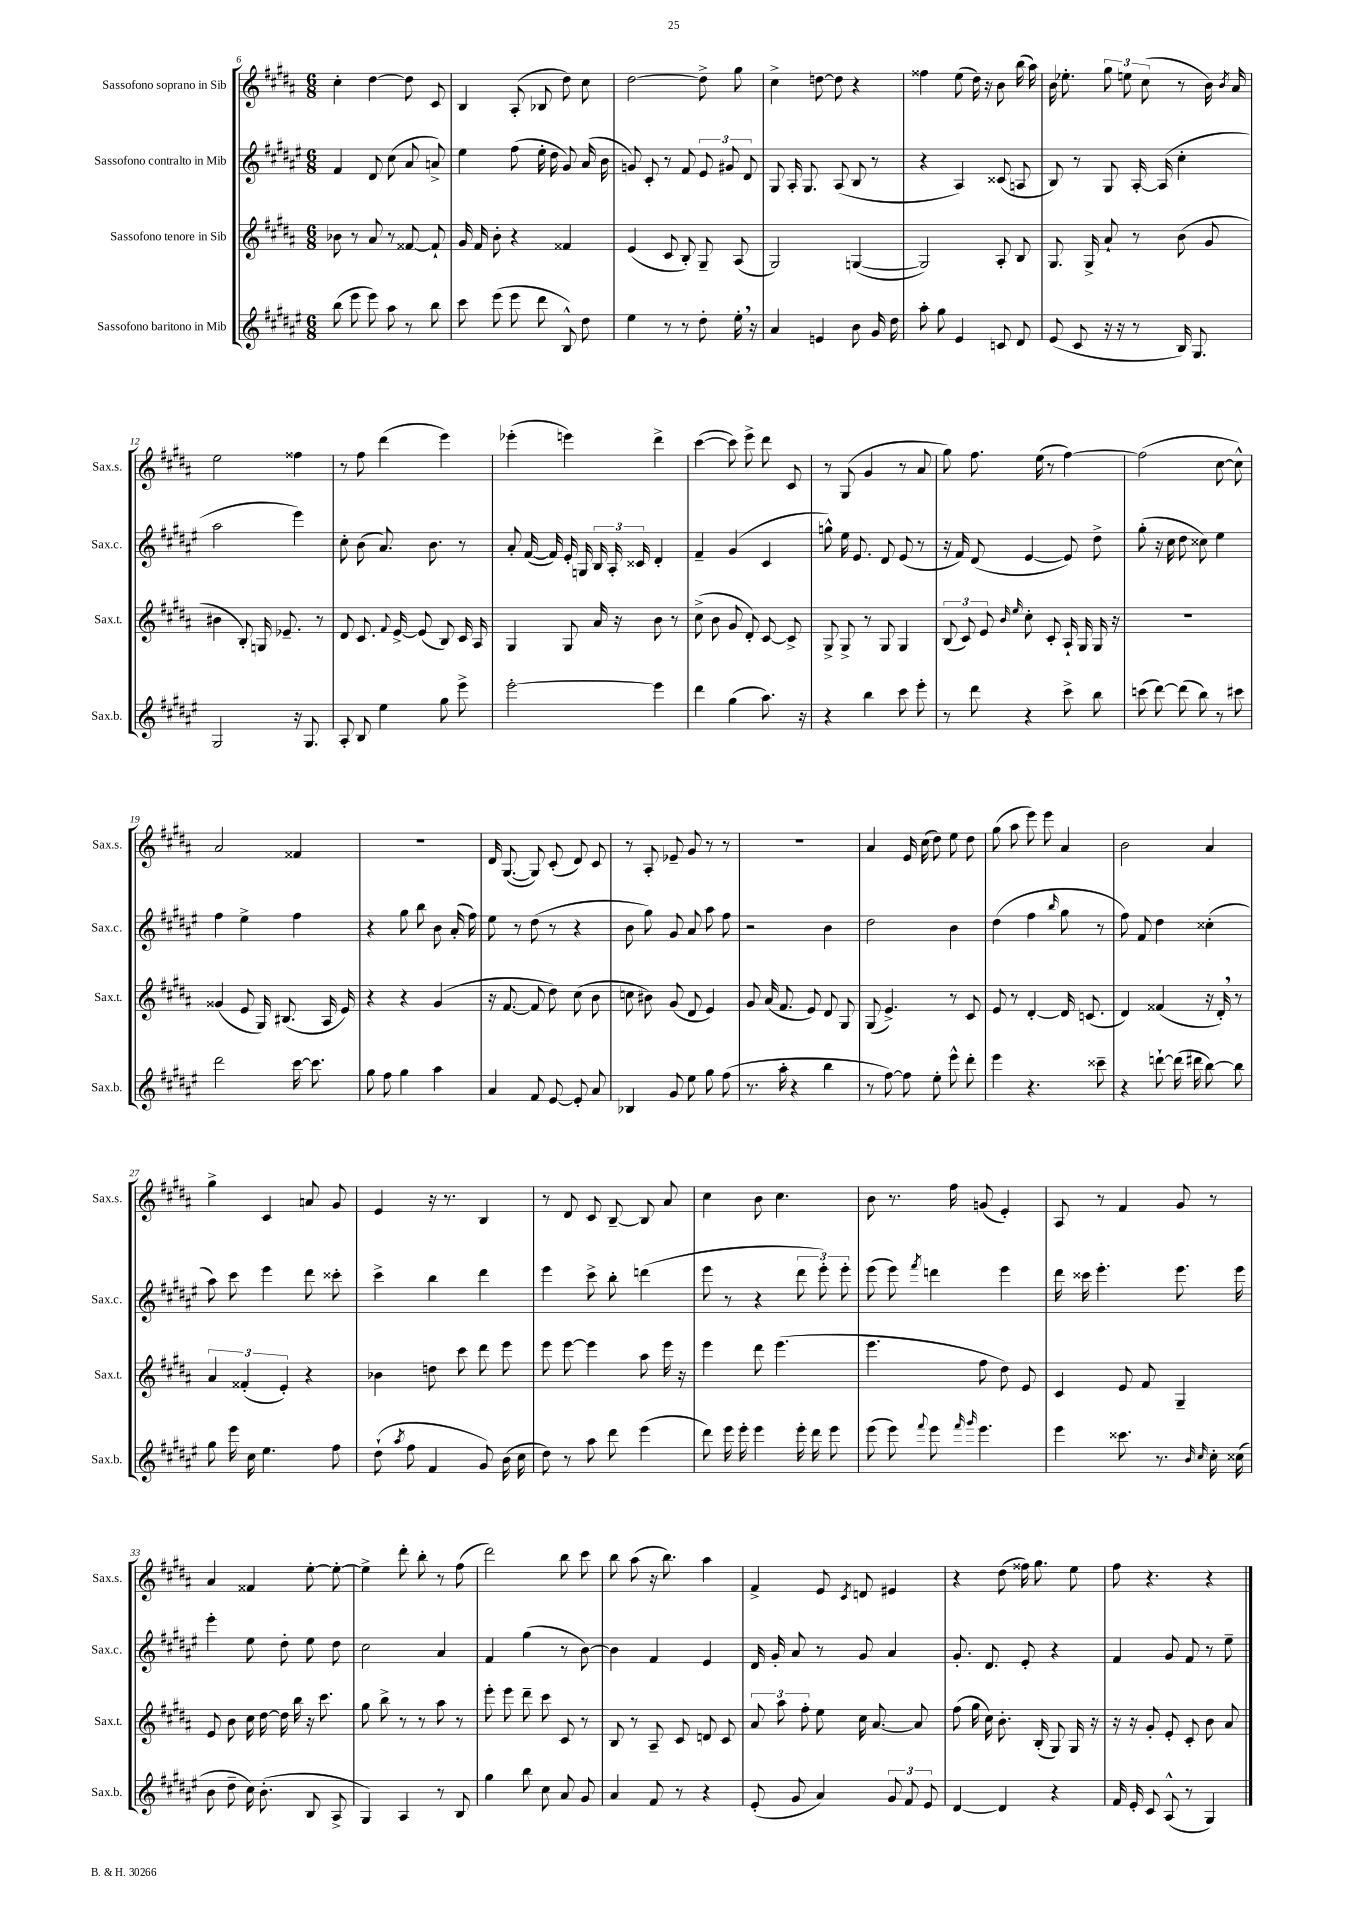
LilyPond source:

<<
\new StaffGroup <<
\new Staff = "s0" \with { instrumentName = "Sassofono soprano in Sib" shortInstrumentName = "Sax.s." } {
    \clef treble \key b \major \numericTimeSignature \time 6/8
    \autoBeamOff cis''4-. dis''4~ dis''8 cis'8 |
    b4 ais8-.( bes8 dis''8) cis''8 |
    dis''2~ dis''8-> gis''8 |
    cis''4-> d''8~ d''8 r4 |
    fisis''4 e''8( dis''16) r16 b'8 b''16( ais''16) |
    b'16 ees''8.-. \tuplet 3/2 { gis''8 e''8 cis''8( } r8 b'16) \acciaccatura { b'8 } ais'16 |
    e''2 fisis''4 |
    r8 fis''8 dis'''4( e'''4) |
    ees'''4-.( e'''4) dis'''4-> |
    cis'''4~( cis'''8) e'''8-> dis'''8 cis'8 |
    r8 gis8( gis'4 r8 ais'8 |
    gis''8) fis''8. e''16( r8 fis''4~) |
    fis''2( cis''8~ cis''8-^) |
    ais'2 fisis'4 |
    R2. |
    dis'16 gis8.~( gis8) cis'8-.( dis'8) cis'8 |
    r8 ais8-. ees'8-- gis'8 r8 r8 |
    R2. |
    ais'4 e'16 cis''16( dis''8) e''8 dis''8 |
    gis''8( ais''8 e'''8) e'''8 ais'4 |
    b'2 ais'4 |
    gis''4-> cis'4 a'8 gis'8 |
    e'4 r16 r8. b4 |
    r8 dis'8 cis'8 b8~-- b8 ais'8 |
    cis''4 b'8 cis''4. |
    b'8 r8. fis''16 g'8( e'4-.) |
    ais8 r8 fis'4 gis'8 r8 |
    ais'4 fisis'4 e''8~-. e''8~-. |
    e''4-> dis'''8-. b''8-. r8 fis''8( |
    dis'''2) b''8 cis'''8 |
    b''8 ais''8( r16 b''8.) ais''4 |
    fis'4-> e'8 \acciaccatura { cis'8 } d'8 eis'4 |
    r4 dis''8( fisis''16) gis''8. e''8 |
    fis''8 r4. r4 \bar "|." |
}
\new Staff = "s1" \with { instrumentName = "Sassofono contralto in Mib" shortInstrumentName = "Sax.c." } {
    \clef treble \key fis \major \numericTimeSignature \time 6/8
    \autoBeamOff fis'4 dis'8 cis''8( ais'8 a'8->) |
    eis''4 fis''8( eis''16-. dis''16 gis'8) ais'16( b'16 |
    g'8) cis'8-. r8 fis'8 \tuplet 3/2 { eis'8 gis'8 dis'8 } |
    gis8 ais16-. gis8. ais8( b8 r8 |
    r4 ais4) cisis'8( a8 |
    b8) r8 gis8 ais16~-. ais16( cis''4-. |
    ais''2 eis'''4) |
    cis''8-. b'8( ais'8.) b'8. r8 |
    ais'8-. fis'16~( fis'16) eis'16-. g16 \tuplet 3/2 { b16 ais16-. cisis'16 } dis'4-. |
    fis'4-- gis'4( cis'4 |
    g''8-^) eis''16 eis'8. dis'8 eis'8( r8 |
    r16 fis'16) dis'8( eis'4~ eis'8) dis''8-> |
    gis''8-.( r16 cis''16 dis''8 cisis''8) eis''4 |
    fis''4 eis''4-> fis''4 |
    r4 gis''8 b''8 b'8 ais'16-.( fis''16) |
    eis''8 r8 dis''8( r8 r4 |
    b'8 gis''8) gis'8 ais'8 ais''8 fis''8 |
    r2 b'4 |
    dis''2 b'4 |
    dis''4( fis''4 \grace { b''16 } gis''8 r8 |
    fis''8) fis'8 dis''4 cisis''4-.( |
    ais''8) cis'''8 eis'''4 dis'''8 cisis'''8-. |
    cis'''4-> b''4 dis'''4 |
    eis'''4 cis'''8-> b''8-. d'''4( |
    eis'''8 r8 r4 \tuplet 3/2 { dis'''8 eis'''8-.) eis'''8-. } |
    eis'''8( eis'''8) \acciaccatura { fis'''8 } d'''4 eis'''4 |
    dis'''16 cisis'''16 eis'''4.-. eis'''8. eis'''16 |
    eis'''4-. eis''8 dis''8-. eis''8 dis''8 |
    cis''2 ais'4 |
    fis'4 gis''4( r8 b'8~) |
    b'4 fis'4 eis'4 |
    dis'16 gis'16-. ais'8 r8 gis'8 ais'4 |
    gis'8.-. dis'8. eis'8-. r4 |
    fis'4 gis'8 fis'8 r8 eis''8-- \bar "|." |
}
\new Staff = "s2" \with { instrumentName = "Sassofono tenore in Sib" shortInstrumentName = "Sax.t." } {
    \clef treble \key b \major \numericTimeSignature \time 6/8
    \autoBeamOff bes'8 r8 ais'8 r8 fisis'8~ fisis'8-! |
    gis'16 fis'16 b'8-. r4 fisis'4 |
    e'4( cis'8 b8-.) gis8-- ais8( |
    gis2) g4~( |
    g2) ais8-. b8 |
    gis8. gis16-> ais'8-! r8 b'8( gis'8 |
    bis'4 b8-.) g16 ees'8.-- r8 |
    dis'8 cis'8. \appoggiatura { fis'8 } e'16~-> e'8( b8) cis'16 ais16 |
    gis4 gis8 ais'16 r16 b'8 r8 |
    cis''8->( b'8 gis'8 dis'8-.) cis'8~ cis'8-> |
    gis8-> gis8-> r8 gis8 gis4 |
    \tuplet 3/2 { b8( cis'8) e'8 } \grace { b'16 e''16 } cis''8-. cis'8-. ais16-! gis16 gis16 r16 |
    R2. |
    gisis'4( e'8 gis16) bis8.( ais16 e'16) |
    r4 r4 gis'4( |
    r16 fis'8.~ fis'8 dis''8) cis''8( b'8 |
    c''8 bis'8) gis'8( dis'8 e'4) |
    gis'8 ais'16( fis'8. e'8) dis'8 gis8 |
    gis8( e'4.->) r8 cis'8 |
    e'8 r8 dis'4~-. dis'16 c'8.( |
    dis'4) fisis'4( r16 dis'16-.) \breathe r8 |
    \tuplet 3/2 { ais'4 fisis'4-.( e'4-.) } r4 |
    bes'4 d''8 cis'''8 dis'''8 e'''8 |
    e'''8 e'''8~ e'''4 ais''8 e'''16 r16 |
    e'''4 dis'''8 e'''4.( |
    e'''4. fis''8 dis''8) e'8 |
    cis'4 e'8 fis'8 gis4-- |
    e'8 b'8 cis''16 dis''16~ dis''16 b''16 r16 cis'''8. |
    gis''8 b''8-> r8 r8 ais''8 r8 |
    e'''8-. e'''8 dis'''8-- cis'''8 cis'8 r8 |
    b8 r8 ais8-- cis'8 d'8 cis'8 |
    \tuplet 3/2 { ais'8 ais''8 fis''8-. } e''8 cis''16 ais'8.~ ais'8 |
    fis''8( gis''16 cis''16) b'8.-. b16-.( gis8) gis16 r16 |
    r16 r16 gis'8-. e'8-. cis'8-. b'8 ais'8 \bar "|." |
}
\new Staff = "s3" \with { instrumentName = "Sassofono baritono in Mib" shortInstrumentName = "Sax.b." } {
    \clef treble \key fis \major \numericTimeSignature \time 6/8
    \autoBeamOff b''8( eis'''8 eis'''8) ais''8 r8 b''8 |
    cis'''8 eis'''8( eis'''8 dis'''8 b8-^) dis''8 |
    eis''4 r8 r8 dis''8-. eis''16-. \breathe r16 |
    ais'4 e'4 b'8 gis'16 dis''16 |
    ais''8-. gis''8 eis'4 c'8 dis'8 |
    eis'8( cis'8 r16 r16 r8 b16) gis8. |
    gis2 r16 gis8. |
    ais8-. b8 eis''4 gis''8 eis'''8-> |
    eis'''2~-. eis'''4 |
    dis'''4 gis''4( ais''8.) r16 |
    r4 b''4 cis'''8 eis'''8-. |
    r8 dis'''8 r4 cis'''8-> b''8 |
    c'''8( dis'''8~) dis'''8( b''8) r8 cis'''8 |
    dis'''2 cis'''16~ cis'''8. |
    gis''8 fis''8 gis''4 ais''4 |
    ais'4 fis'8 eis'8~ eis'8-. ais'8 |
    bes4 gis'8 eis''8 gis''8 fis''8( |
    r8. ais''16-. r4 b''4 |
    r8 fis''8~) fis''8 eis''8-. eis'''8-^ dis'''8-. |
    eis'''4 r4. cisis'''8-- |
    r4 d'''8~-! d'''16( dis'''16 b''8~) b''8 |
    gis''8 eis'''16 cis''16 eis''4. fis''8 |
    dis''8-!( \acciaccatura { ais''8 } fis''8 fis'4 gis'8) b'16( cis''16 |
    dis''8) r8 ais''8 dis'''8 eis'''4( |
    dis'''8) eis'''16 eis'''16-. eis'''4 eis'''16-. dis'''16 eis'''8 |
    eis'''8( eis'''8) \appoggiatura { fis'''8 } eis'''8 \grace { fis'''16 gis'''16 } eis'''4. |
    eis'''4 cisis'''8. r8. \grace { b'16 cis''16 } cis''16-. cisis''16( |
    b'8 dis''8-- cis''16) b'8.-.( b8 ais8-> |
    gis4) ais4 r8 b8 |
    gis''4 b''8 cis''8 ais'8 gis'8 |
    ais'4 fis'8 r8 r4 |
    eis'8-.( gis'8 ais'4) \tuplet 3/2 { gis'8 fis'8 eis'8 } |
    dis'4~ dis'4 r4 |
    fis'16 eis'16-. cis'8 ais8-^( r8 gis4) \bar "|." |
}
>>
>>
\layout { \context { \Score currentBarNumber = #6 } }
